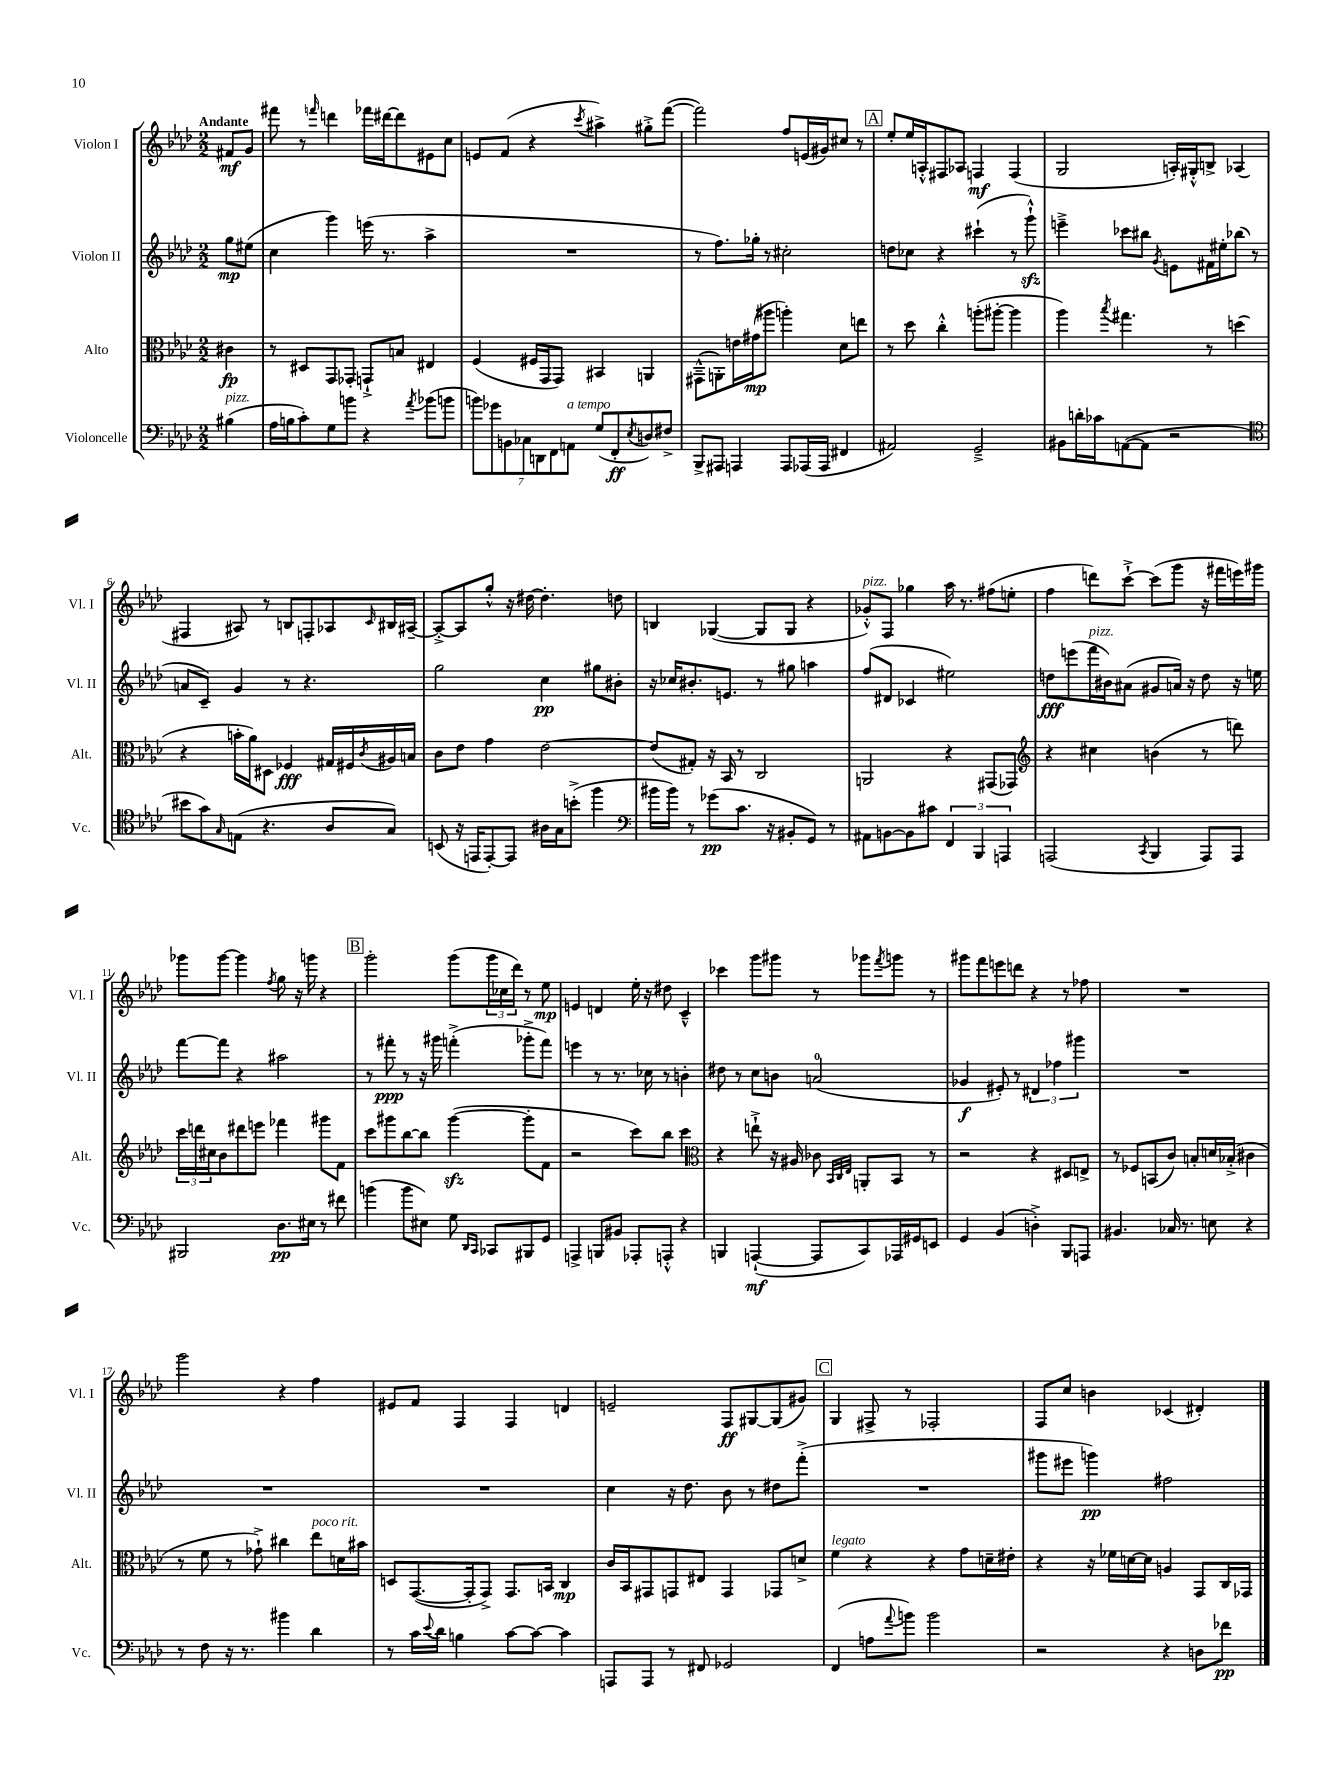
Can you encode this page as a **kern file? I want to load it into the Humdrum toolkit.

**kern	**kern	**kern	**kern
*staff4	*staff3	*staff2	*staff1
*clefF4	*clefC3	*clefG2	*clefG2
*k[b-e-a-d-]	*k[b-e-a-d-]	*k[b-e-a-d-]	*k[b-e-a-d-]
*M2/2	*M2/2	*M2/2	*M2/2
(4B#	4c#	8gg	8f#
.	.	(8ee#	8g
=	=	=	=
16A-	8r	4cc	8fff#
16B	.	.	.
8c')	8D#	.	8r
.	.	.	16qqfff
8G	8GG	4ggg)	4ddd
8b	8GG-'	.	.
4r	8GG`^	(16eee	16fff-
.	.	8.r	[16ddd#
.	8B	.	8ddd#]
8qa-	.	.	.
(8b-	4E#	4aa-^	8e#
8b	.	.	8cc
=	=	=	=
14b)	(4F	1r	8e
14g-	.	.	.
.	.	.	(8f
14BB	.	.	.
14C-	.	.	.
.	16F#	.	4r
14DD	.	.	.
.	16GG	.	.
14FF	.	.	.
.	8GG)	.	.
14AA	.	.	.
.	.	.	8qccc
(8G	4BB#	.	4aa#^)
8FF'	.	.	.
8qE-	.	.	.
8D)	4AA	.	8gg#'^
8F#^	.	.	([8fff
=	=	=	=
8BBB-^	(8GG#~^^	8r	2fff])
8AAA#	8AA')	8.ff)	.
4AAA	16e	.	.
.	(16g#	16gg-'	.
.	8aa#	8r	.
8AAA	4aa')	2cc#'	8ff
(16AAA-	.	.	(16e
16AAA-	.	.	16g#)
4FF#	8d-	.	8cc#
.	8ee	.	8r
=	=	=	=
2AA#)	8r	8dd	8ee-'
.	8dd-	8cc-	16ee-
.	.	.	16A'^^
.	4cc'^^	4r	8F#
.	.	.	8A-
2GG~^	(8aa'	(4ccc#`	4F
.	[8aa#'	.	.
.	4aa#]	8r	(4F
.	.	8ggg`^^)	.
=	=	=	=
8BB#	4aa-)	4eee~^	2G
16d'	.	.	.
16c-	.	.	.
.	8qbb-	.	.
([8AA	4.gg#	8ccc-	.
8AA]	.	8bb#	.
.	.	8qg	.
2r	.	8e	16A')
.	.	.	16G#'^^
.	8r	16f#	8B^
.	.	16ee#'	.
.	(4dd	(8bb-	(4A-
.	.	8r	.
=	=	=	=
*clefC4	*	*	*
8b#	4r	8a	4F#
8g)	.	8c~)	.
16qqG	.	.	.
(8E	16b'	4g	8A#)
.	16a-)	.	.
4.r	8D#	.	8r
.	4F-	8r	8B
.	.	4.r	8F'
8A-	16G#	.	8A-
.	16F#	.	.
.	8qc	.	16qqc
8G)	16A#	.	16B#
.	16B	.	[16A#~
=	=	=	=
(8BB	8c	2gg	8A#'^_
16r	8e-	.	8A#]
16EE	.	.	.
[8EE')	4g	.	8gg'^^
8EE]	.	.	16r
.	.	.	[16dd#
16A#	[2e-	4cc	4.dd#']
16G	.	.	.
(8b'^	.	.	.
4ff	.	8gg#	.
.	.	8b#'	8dd
=	=	=	=
*clefF4	*	*	*
16b#	(8e-]	16r	4B
16b#)	.	16cc-	.
8r	8G#')	8.b#'	.
(8g-	16r	.	([4G-
.	16BB-	8.e	.
8.c	8r	.	.
.	2C	8r	8G-]
16r	.	.	.
8BB#'	.	8gg#	8G-
8GG)	.	4aa	4r
8r	.	.	.
=	=	=	=
8AA#	2AA	(8ff	8g-'^^)
[8BB	.	8d#	8F
8BB]	.	4c-	4gg-
8c#	.	.	.
6FF	4r	2ee#)	16aa-
.	.	.	8.r
6BBB-	.	.	.
.	(8GG#	.	(8ff#
6AAA	.	.	.
.	8GG-)	.	8ee'
=	=	=	=
*	*clefG2	*	*
(2AAA	4r	8dd	4ff
.	.	(8eee	.
.	4cc#	16fff	8ddd)
.	.	16b#)	.
.	.	(8a#	[8ccc`^
8qCC	.	.	.
4BBB-	(4b	8g#	(8ccc]
.	.	16a)	8ggg
.	.	16r	.
8AAA)	8r	8dd	16r
.	.	.	16fff#
8AAA	8ddd)	16r	16eee)
.	.	16ee	16ggg#
=	=	=	=
2BBB#	24ccc	[8fff	8ggg-
.	24ddd	.	.
.	24cc#	.	.
.	8b-	8fff]	[8ggg-
.	8ddd#	4r	4ggg-]
.	8eee	.	.
.	.	.	8qff
8.D-	4fff-	2aa#	8gg
.	.	.	16r
16E#	.	.	16ggg
8r	8ggg#	.	4r
8f#	8f	.	.
=	=	=	=
(4b	8ccc	8r	2ggg'
.	8ggg#	8fff#'	.
8b	[8bb-	8r	.
8E#)	8bb-]	16r	.
.	.	16ggg#	.
8G	([4ggg#	(4fff'^	(8ggg
16qqDD-	.	.	.
16qqCC	.	.	.
8CC-	.	.	24ggg
.	.	.	24cc-
.	.	.	24ddd-)
8BBB#	8ggg#']	8ggg-'^	8r
8GG	8f	8fff)	8ee-
=	=	=	=
4AAA^	2r	4eee	4e
8BBB	.	8r	4d
8BB#	.	8.r	.
8AAA-'	8ccc)	.	16ee-'
.	.	16cc-	16r
8AAA'^^	8bb-	8r	8dd#
4r	4ccc	4b'	4c~^^
=	=	=	=
*	*clefC3	*	*
4BBB	4r	8dd#	4ccc-
.	.	8r	.
([4AAA`	8ee`^	8cc	8ggg
.	16r	8b	8ggg#
.	16A#	.	.
8AAA]	8c-	(2a	8r
.	32qqBB-	.	.
.	32qqC	.	.
.	32qqE-	.	.
8CC)	8AA'	.	8ggg-
.	.	.	8qfff
16AAA-	8BB-	.	8ggg
16GG#	.	.	.
8EE	8r	.	8r
=	=	=	=
4GG	2r	4g-	8ggg#
.	.	.	8fff
(4BB-	.	8e#')	8eee
.	.	8r	8ddd
4D'^)	4r	6d#	4r
.	.	6ff-	.
8BBB-	8D#	.	8r
.	.	6ggg#	.
8AAA	8E^	.	8ff-
=	=	=	=
4.BB#	8r	1r	1r
.	8F-	.	.
.	(8BB	.	.
16C-	8c)	.	.
8.r	.	.	.
.	8B'	.	.
8E	16d	.	.
.	(16B-'^	.	.
4r	4c#	.	.
=	=	=	=
8r	8r	1r	2ggg
8F	8f	.	.
16r	8r	.	.
8.r	.	.	.
.	8g-`^)	.	.
4b#	4cc#	.	4r
4d-	8ee-	.	4ff
.	16d	.	.
.	16b#	.	.
=	=	=	=
8r	8D	1r	8e#
16c	([8.GG	.	8f
8qqe-	.	.	.
16d-	.	.	.
4B	.	.	4F
.	16GG']	.	.
.	8GG^)	.	.
[8c	8.GG	.	4F
8c_	.	.	.
.	16BB	.	.
4c]	4C	.	4d
=	=	=	=
8AAA	16c	4cc	2e~
.	16BB-	.	.
8AAA	8GG#	.	.
8r	8GG	16r	.
.	.	8.dd-	.
8FF#	8E#	.	.
2GG-	4GG	8b-	8F
.	.	8r	[8G#
.	8GG-	8dd#	(8G#]
.	8d^	(8fff'^	8g#)
=	=	=	=
(4FF	4f	1r	4G
8A	4r	.	8F#^
8qqa-	.	.	.
8b)	.	.	8r
2b	4r	.	2F-'
.	8g	.	.
.	16d~	.	.
.	16e#'	.	.
=	=	=	=
2r	4r	8ggg#	8F
.	.	8eee#	8cc
.	16r	4ggg)	4b
.	16f-	.	.
.	[16d	.	.
.	16d]	.	.
4r	4A	2ff#	(4c-
8D	8GG	.	4d#')
8f-	16C	.	.
.	16GG-	.	.
==	==	==	==
*-	*-	*-	*-
